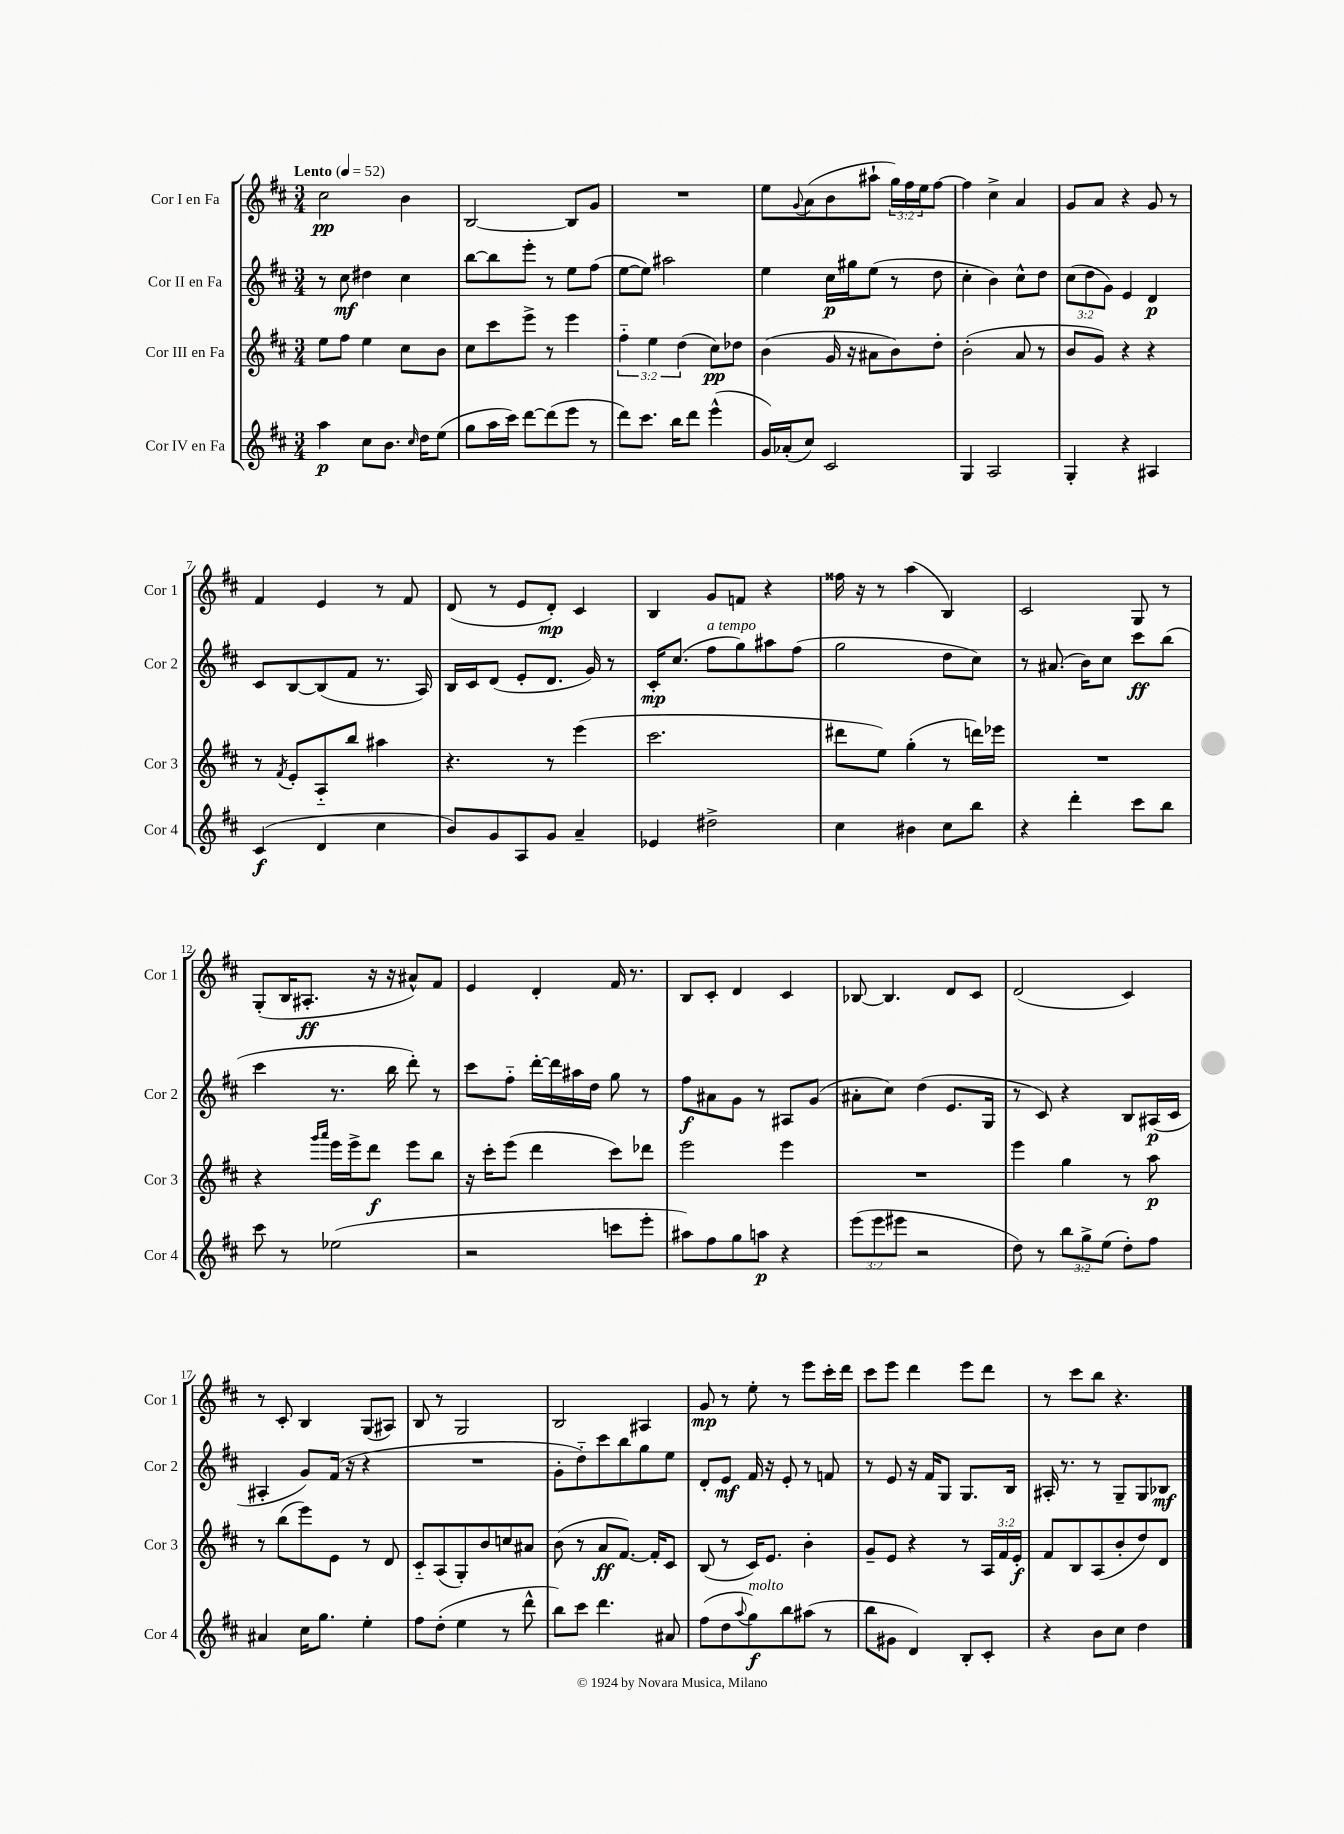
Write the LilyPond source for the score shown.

<<
\new StaffGroup <<
\new Staff = "s0" \with { instrumentName = "Cor I en Fa" shortInstrumentName = "Cor 1" } {
    \clef treble \key d \major \numericTimeSignature \time 3/4 \override Staff.TupletNumber.text = #tuplet-number::calc-fraction-text \tempo "Lento" 4 = 52
    cis''2\pp b'4 |
    b2~ b8 g'8 |
    R2. |
    e''8 \appoggiatura { g'8 } a'8( b'8 ais''8-! \tuplet 3/2 { g''16) fis''16 e''16 } fis''8~ |
    fis''4 cis''4-> a'4 |
    g'8 a'8 r4 g'8 r8 |
    fis'4 e'4 r8 fis'8 |
    d'8( r8 e'8 d'8-.\mp) cis'4 |
    b4 g'8 f'8 r4 |
    fisis''16 r16 r8 a''4( b4) |
    cis'2 g8 r8 |
    g8-.( b16 ais8.-.\ff r16 r16 ais'8-^) fis'8 |
    e'4 d'4-. fis'16 r8. |
    b8 cis'8-. d'4 cis'4 |
    bes8~ bes4. d'8 cis'8 |
    d'2( cis'4) |
    r8 cis'8-. b4 g8( ais8) |
    b8 r8 g2 |
    b2 ais4 |
    g'8\mp r8 e''8-. r8 e'''8 cis'''16-. d'''16 |
    cis'''8 e'''8 d'''4 e'''8 d'''8 |
    r8 cis'''8 b''8 r4. \bar "|." |
}
\new Staff = "s1" \with { instrumentName = "Cor II en Fa" shortInstrumentName = "Cor 2" } {
    \clef treble \key d \major \numericTimeSignature \time 3/4 \override Staff.TupletNumber.text = #tuplet-number::calc-fraction-text
    r8 cis''8\mf dis''4 cis''4 |
    b''8~ b''8 e'''8-. r8 e''8 fis''8( |
    e''8~ e''8) ais''2 |
    e''4 cis''16\p gis''16 e''8( r8 d''8 |
    cis''4-. b'4) cis''8-^ d''8 |
    \tuplet 3/2 { cis''8( d''8 g'8) } e'4 d'4\p |
    cis'8 b8~ b8( fis'8 r8. a16) |
    b16 cis'16 d'8( e'8-. d'8. g'16) r8 |
    cis'16-.\mp cis''8.( fis''8^\markup { \italic "a tempo" } g''8) ais''8 fis''8( |
    g''2 d''8 cis''8) |
    r8 ais'8.( b'16) cis''8 cis'''8\ff b''8( |
    cis'''4 r8. b''16 d'''8-.) r8 |
    cis'''8 fis''8-_ d'''16~-. d'''16 ais''16 d''16 g''8 r8 |
    fis''8\f ais'8 g'8 r8 ais8 g'8( |
    ais'8-. cis''8) d''4( e'8. g16 |
    r8 cis'8) r4 b8 ais16\p( cis'16 |
    ais4-. g'8) fis'16( r16 r4 |
    R2. |
    g'8-. d''8-_) cis'''8 b''8 g''8 e''8 |
    d'8-. e'8\mf fis'16 r16 e'8-. r8 f'8 |
    r8 e'8 r16 fis'16 g8 g8. b16 |
    ais16-. r8. r8 g8-- g8 bes8\mf \bar "|." |
}
\new Staff = "s2" \with { instrumentName = "Cor III en Fa" shortInstrumentName = "Cor 3" } {
    \clef treble \key d \major \numericTimeSignature \time 3/4 \override Staff.TupletNumber.text = #tuplet-number::calc-fraction-text
    e''8 fis''8 e''4 cis''8 b'8 |
    cis''8 cis'''8 e'''8-> r8 e'''4 |
    \tuplet 3/2 { fis''4-_ e''4 d''4( } cis''8\pp) des''8 |
    b'4( g'16 r16 ais'8 b'8) d''8-. |
    b'2-.( a'8 r8 |
    b'8 g'8) r4 r4 |
    r8 \acciaccatura { fis'8 } e'8-. a8-_ b''8 ais''4 |
    r4. r8 e'''4( |
    cis'''2. |
    dis'''8 e''8) g''4-.( r8 d'''16) ees'''16 |
    R2. |
    r4 \grace { g'''16 a'''16 } e'''16 e'''16-> d'''8\f e'''8 b''8 |
    r16 cis'''16-. e'''8( d'''4 cis'''8) des'''8 |
    e'''2 e'''4 |
    R2. |
    e'''4 g''4 r8 a''8\p |
    r8 b''8( e'''8) e'8 r8 d'8 |
    cis'8-_ a8( g8-.) b'8 c''8 ais'8 |
    b'8( r8 a'8\ff fis'8.~) fis'16-. cis'8 |
    b8( r8 cis'16) e'8. b'4-. |
    g'8-- e'8 r4 r8 \tuplet 3/2 { a16 fis'16 e'16-.\f } |
    fis'8 b8 a8( b'8-. d''8) d'8 \bar "|." |
}
\new Staff = "s3" \with { instrumentName = "Cor IV en Fa" shortInstrumentName = "Cor 4" } {
    \clef treble \key d \major \numericTimeSignature \time 3/4 \override Staff.TupletNumber.text = #tuplet-number::calc-fraction-text
    a''4\p cis''8 b'8. \grace { cis''16 } d''16 e''8( |
    g''8 a''16 cis'''16) d'''8~ d'''8( e'''8 r8 |
    d'''8) cis'''8. b''16 d'''8 e'''4-^( |
    g'16) aes'16-.( cis''8) cis'2 |
    g4 a2 |
    g4-. r4 ais4 |
    cis'4\f( d'4 cis''4 |
    b'8) g'8 a8 g'8 a'4-- |
    ees'4 dis''2-> |
    cis''4 bis'4 cis''8 b''8 |
    r4 d'''4-. cis'''8 b''8 |
    cis'''8 r8 ees''2( |
    r2 c'''8 e'''8-. |
    ais''8) fis''8 g''8 a''8\p r4 |
    \tuplet 3/2 { e'''8( e'''8 eis'''8 } r2 |
    d''8) r8 \tuplet 3/2 { b''8 g''8-> e''8( } d''8-.) fis''8 |
    ais'4 cis''16 g''8. e''4-. |
    fis''8 d''8-.( e''4 r8 d'''8-^ |
    b''8) cis'''8 d'''4. ais'8 |
    fis''8( d''8 \appoggiatura { a''8 } g''8\f^\markup { \italic "molto" }) b''8 ais''8( r8 |
    b''8 gis'8 d'4) b8-. cis'8-. |
    r4 b'8 cis''8 d''4 \bar "|." |
}
>>
>>
